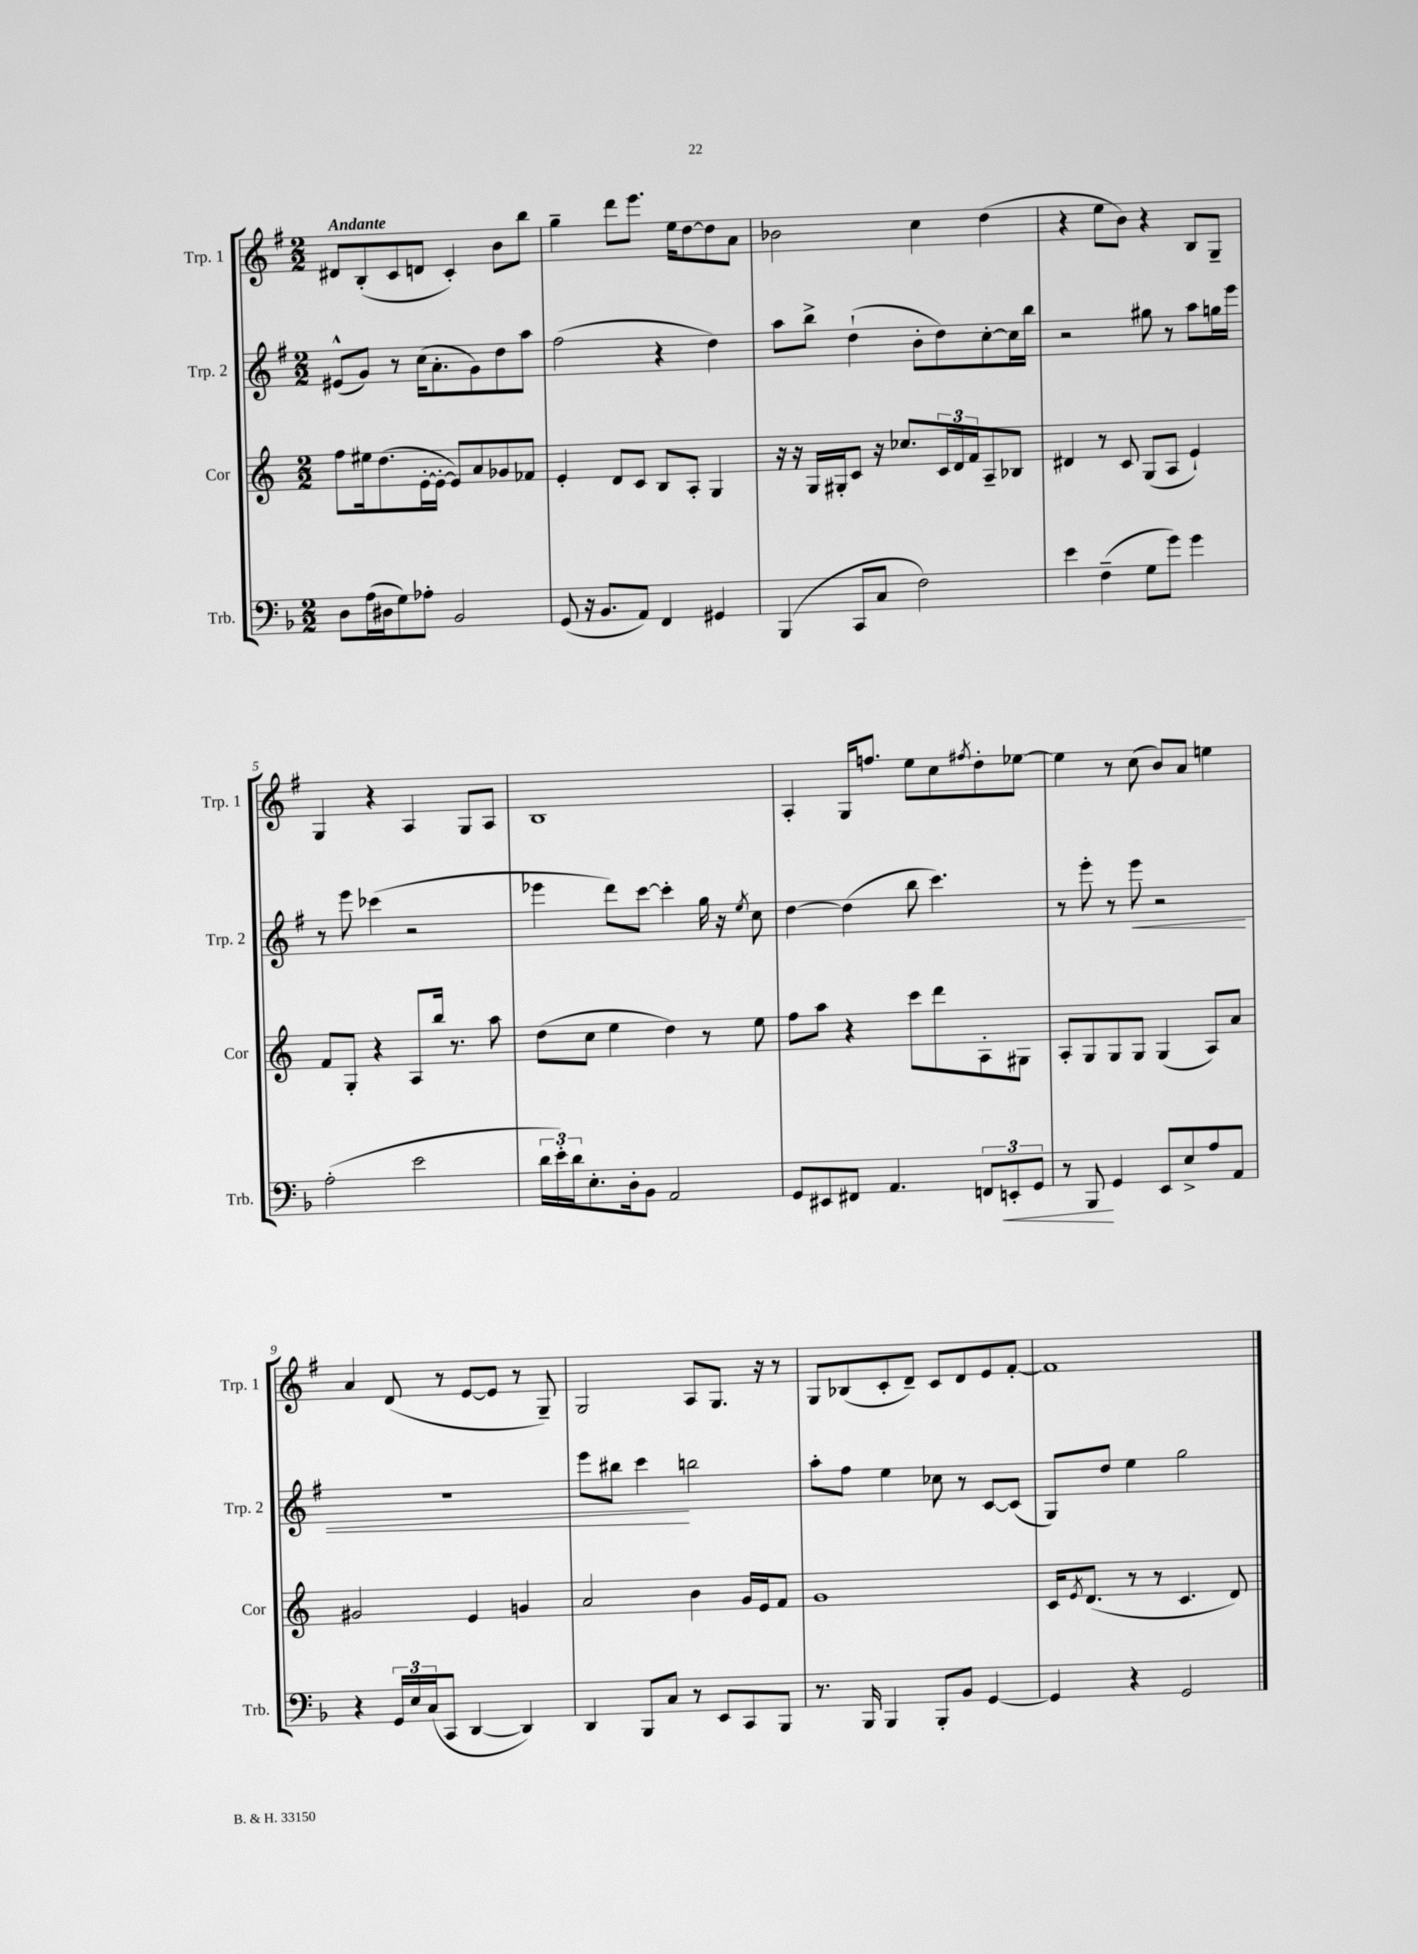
<<
\new StaffGroup <<
\new Staff = "s0" \with { instrumentName = "Trp. 1" shortInstrumentName = "Trp. 1" } {
    \clef treble \key g \major \numericTimeSignature \time 2/2 \tempo "Andante"
    dis'8 b8-.( c'8 d'8 c'4-.) b'8 b''8 |
    g''4-- d'''8 e'''8. e''16 d''8~ d''8 a'8 |
    bes'2 c''4 d''4( |
    r4 e''8 b'8) r4 b8 g8-- |
    g4 r4 a4 g8 a8 |
    b1 |
    a4-. g16 f''8. e''8 c''8 \acciaccatura { fis''8 } d''8-. ees''8~ |
    ees''4 r8 c''8( b'8) a'8 e''4 |
    a'4 d'8( r8 e'8~ e'8 r8 g8--) |
    g2 a8 g8. r16 r8 |
    g8 bes8( c'8-. d'8--) c'8 d'8 e'8 fis'8~-. |
    fis'1 \bar "|." |
}
\new Staff = "s1" \with { instrumentName = "Trp. 2" shortInstrumentName = "Trp. 2" } {
    \clef treble \key g \major \numericTimeSignature \time 2/2
    eis'8-^( g'8) r8 c''16( a'8.-. g'8) d''8 a''8 |
    fis''2( r4 d''4) |
    a''8 b''8-> d''4-!( b'8-. d''8) c''8~-. c''16 b''16 |
    r2 gis''8 r8 a''8 g''16 e'''16 |
    r8 e'''8 ces'''4( r2 |
    ees'''4 d'''8) c'''8~ c'''4-. g''16 r16 \acciaccatura { e''8 } c''8 |
    d''4~ d''4( b''8 c'''4.) |
    r8 e'''8-. r8 e'''8\< r2 |
    R1 |
    e'''8 bis''8 c'''4\! b''2 |
    a''8-. fis''8 e''4 ces''8 r8 c'8~ c'8( |
    g8) d''8 e''4 g''2 \bar "|." |
}
\new Staff = "s2" \with { instrumentName = "Cor" shortInstrumentName = "Cor" } {
    \clef treble \key c \major \numericTimeSignature \time 2/2
    f''8 eis''16 d''8.( e'16~-. e'16~-. e'8) a'8 ges'8 fes'8 |
    e'4-. d'8 c'8 b8 a8-. g4 |
    r16 r16 g16 gis16-. c'8 r16 ces''8. \tuplet 3/2 { c'16 d'16 f'16 } a8-- bes8 |
    dis'4 r8 c'8 g8( a8 e'4-!) |
    f'8 g8-. r4 a8 b''16 r8. a''8 |
    d''8( c''8 e''4 d''4) r8 e''8 |
    f''8 a''8 r4 c'''8 d'''8 a8-. gis8 |
    a8-. g8 g8 g8 g4( a8) a'8 |
    gis'2 e'4 g'4 |
    a'2 b'4 g'16 e'16 f'8 |
    g'1 |
    c'16 \acciaccatura { e'8 } d'8.( r8 r8 c'4. d'8) \bar "|." |
}
\new Staff = "s3" \with { instrumentName = "Trb." shortInstrumentName = "Trb." } {
    \clef bass \key f \major \numericTimeSignature \time 2/2
    d8 a16( dis16 g8) aes8-. bes,2 |
    g,8( r16 bes,8. a,8) f,4 gis,4 |
    bes,,4( c,8 c8 f2) |
    e'4 f4--( g8 g'8) g'4 |
    a2-.( e'2 |
    \tuplet 3/2 { d'16 e'16-.) d'16 } e8.-. d16-. bes,8 a,2 |
    g,8 eis,8 fis,8 a,4. \tuplet 3/2 { f,8 e,8-.\< g,8 } |
    r8 bes,,8\! g,4 e,8 e8-> a8 a,8 |
    r4 \tuplet 3/2 { g,16 e16 c16( } c,8 d,4~ d,4) |
    d,4 bes,,8 c8 r8 e,8 c,8 bes,,8 |
    r8. bes,,16 bes,,4 bes,,8-. bes,8 g,4~ |
    g,4 r4 g,2 \bar "|." |
}
>>
>>
